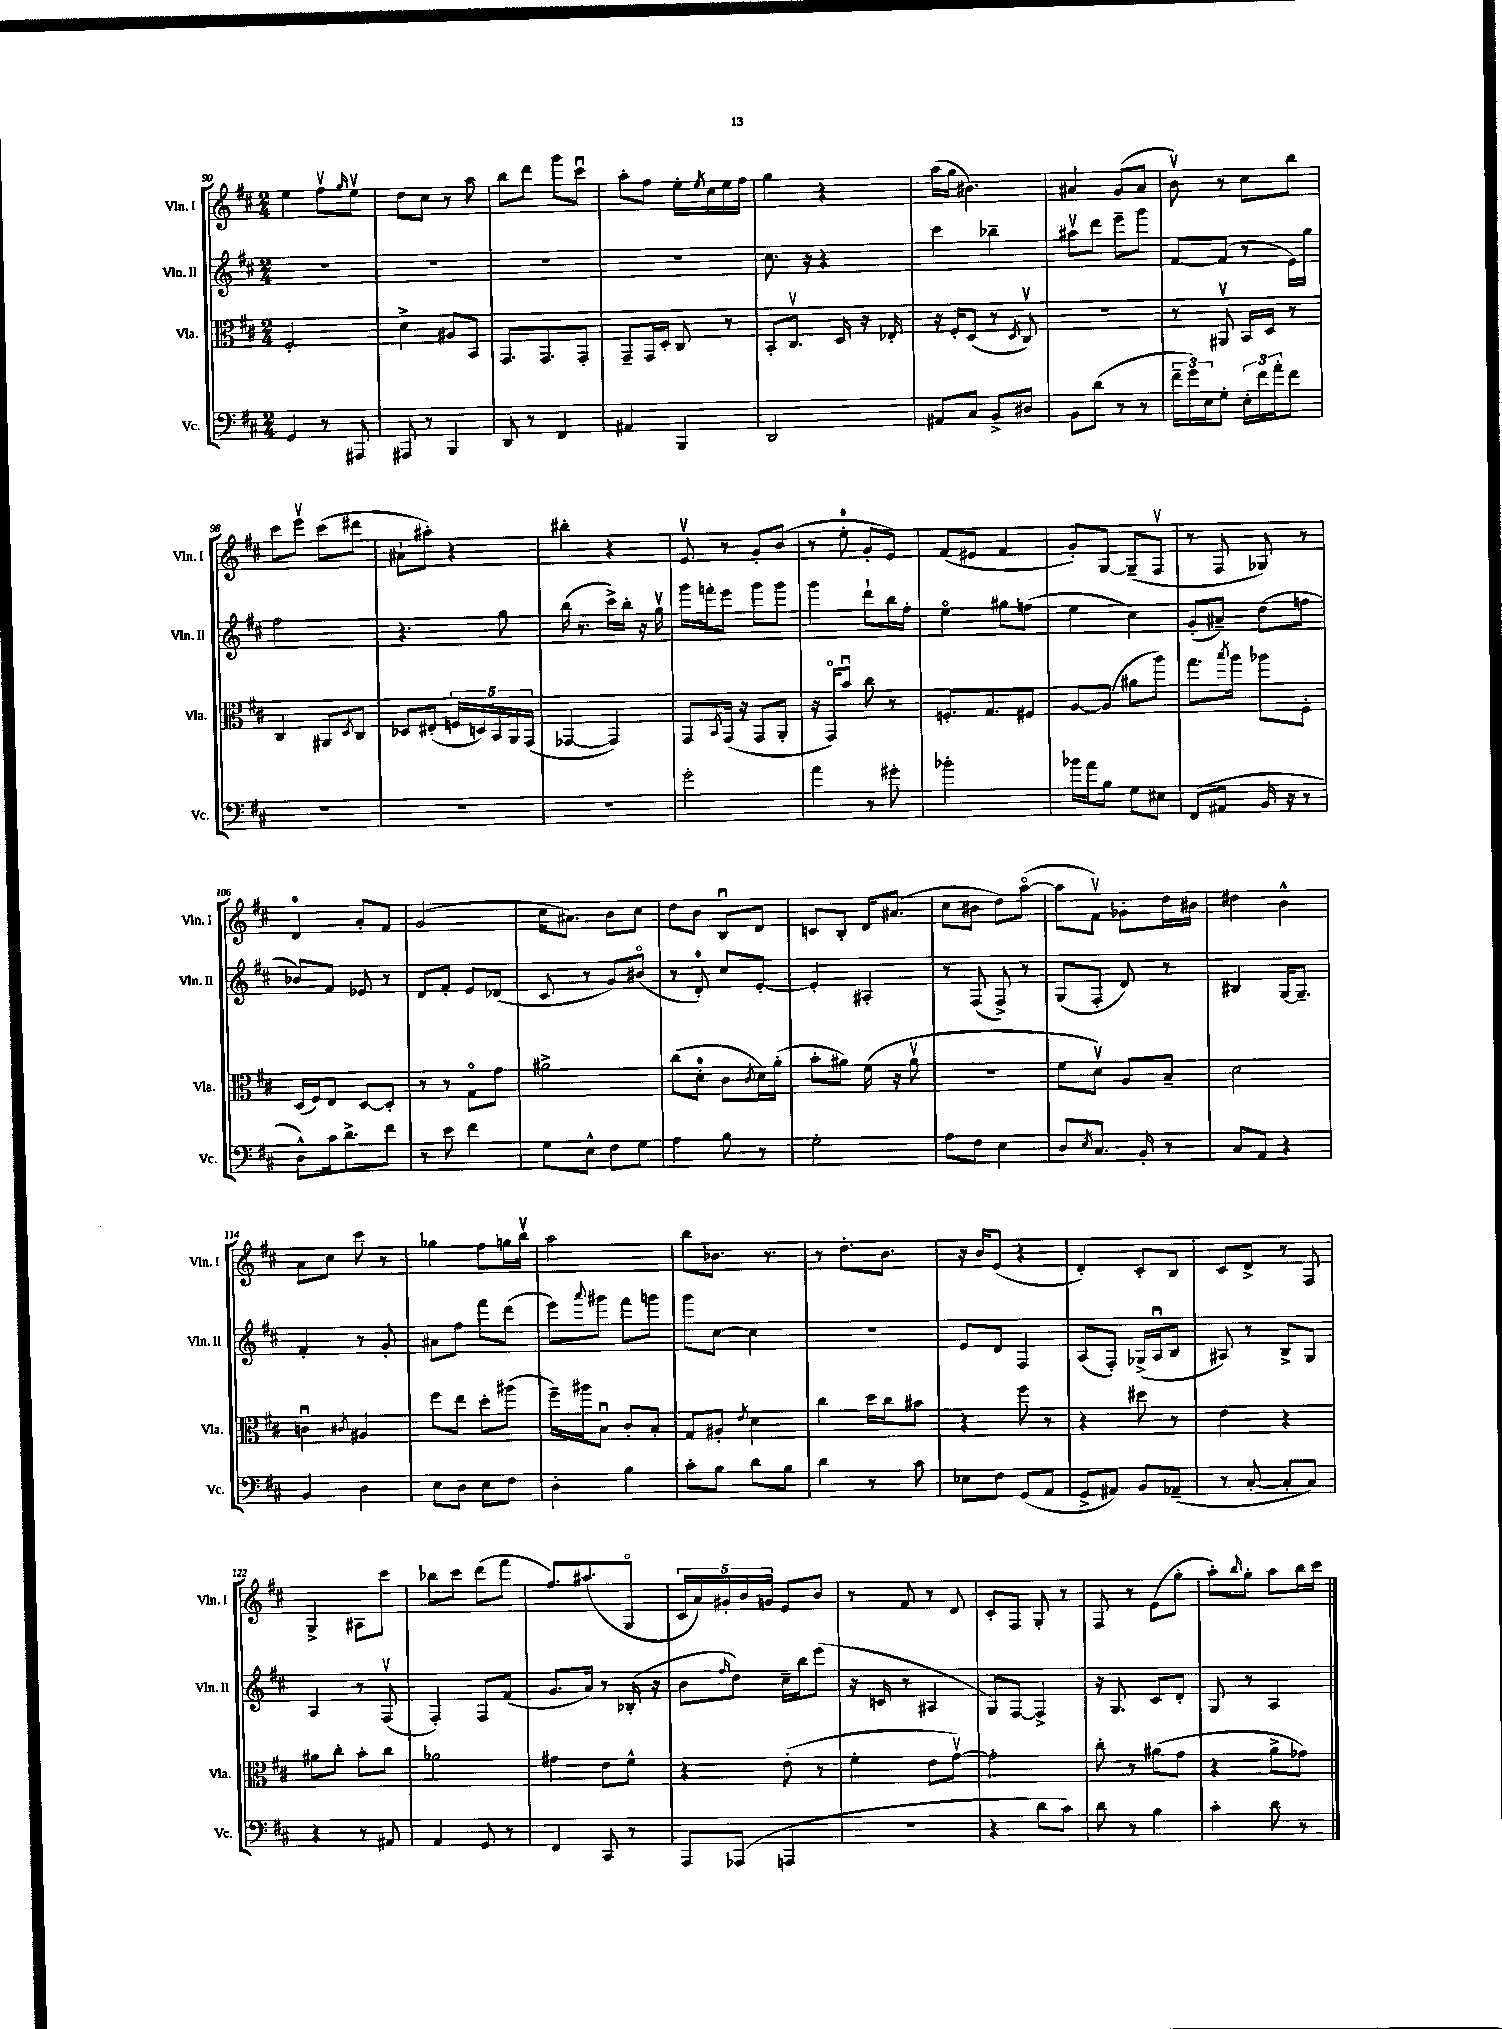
<<
\new StaffGroup <<
\new Staff = "s0" \with { instrumentName = "Vln. I" shortInstrumentName = "Vln. I" } {
    \clef treble \key d \major \numericTimeSignature \time 2/4
    e''4 fis''8\upbow \grace { g''16 } e''8\upbow |
    d''8 cis''8 r8 a''8 |
    b''8 d'''8 g'''8 cis'''8\downbow |
    a''8-. fis''8 e''16-. \acciaccatura { e''8 } cis''16 e''16 fis''16 |
    g''4 r4 |
    a''16( g''16 bis'4.) |
    ais'4 g'8( ais'8 |
    b'8\upbow) r8 cis''8 b''8 |
    cis'''8 e'''8\upbow cis'''8( dis'''8 |
    ais'8-! ais''8-.) r4 |
    bis''4-. r4 |
    e'8\upbow r8 g'8-. b'8( |
    r8 e''8-0-. g'8-. e'8) |
    fis'8( eis'8 fis'4 |
    g'8-.) g8~ g8--( fis8\upbow |
    r8 fis8 ges8) r8 |
    d'4-0 a'8-. fis'8 |
    g'2( |
    cis''16 ais'8.) b'8 cis''8 |
    d''8 b'8 b8\downbow d'8 |
    c'8 b8-. d'16 ais'8.( |
    cis''8 bis'8 d''8) a''8~\flageolet( |
    a''8 fis'8\upbow) ges'8-. d''16 bis'16 |
    dis''4 b'4-^ |
    a'8 cis''8 cis'''8 r8 |
    ges''4 fis''8 g''16 b''16\upbow |
    a''2 |
    b''8 bes'8. r8. |
    r8 d''8.-. b'8. |
    r16 b'16 e'8( r4 |
    d'4-.) cis'8-. b8 |
    cis'8 d'8-> r8 fis8 |
    g4-> ais8 cis'''8 |
    bes''8 cis'''8 d'''8( fis'''8 |
    fis''8.) ais''8.( g8\flageolet |
    \tuplet 5/4 { cis'16 a'16) gis'16-. b'16 g'16 } e'8 b'8 |
    r8 fis'8 r8 d'8 |
    cis'8-. fis8 g8-. r8 |
    fis8 r8 e'8( g''8-. |
    a''8-.) \grace { b''16 } g''8-. a''8 b''16 cis'''16 \bar "|." |
}
\new Staff = "s1" \with { instrumentName = "Vln. II" shortInstrumentName = "Vln. II" } {
    \clef treble \key d \major \numericTimeSignature \time 2/4
    R2 |
    R2 |
    R2 |
    R2 |
    cis''8. r16 r4 |
    cis'''4 bes''4-- |
    ais''8\upbow d'''8 e'''8-- g'''8 |
    fis'8~ fis'8( r8 e'16) g''16 |
    fis''2 |
    r4. g''8 |
    b''16( r8. cis'''16->) b''16-. r16 g''16\upbow |
    g'''16 f'''16-. e'''8 g'''8 g'''8 |
    g'''4 d'''8-! b''16 fis''16-. |
    e''4\flageolet gis''8 f''8( |
    e''4 cis''4) |
    g'8-.( ais'8--) d''8( f''8 |
    bes'8) fis'8 ees'8 r8 |
    d'8 fis'8-. e'8 des'8( |
    cis'8 r8 g'8) bis'8\flageolet( |
    r8 d'8-0-.) cis''8 e'8~-. |
    e'4-. ais4-. |
    r8 fis8( fis8->) r8 |
    g8( fis8-. d'8) r8 |
    bis4 g16~ g8.-- |
    fis'4-. r8 g'8-. |
    ais'8 fis''8 fis'''8 d'''8( |
    e'''8) \appoggiatura { a'''8 } gis'''8 fis'''8 g'''8 |
    g'''8 cis''8~ cis''4 |
    R2 |
    e'8 d'8 fis4 |
    a8( fis8-.) ges16->( a16\downbow b8 |
    ais8) r8 b8-> g8 |
    a4 r8 fis8\upbow( |
    fis4-.) fis8 fis'8( |
    g'8. a'16) r8 bes16-.( r16 |
    b'8 \grace { fis''16 } d''8) cis''16-- b''16 e'''8( |
    r16 c'16 r8 ais4 |
    g8) fis8~ fis4-> |
    r16 g8. cis'8 d'8-. |
    g8 r8 a4 \bar "|." |
}
\new Staff = "s2" \with { instrumentName = "Vla." shortInstrumentName = "Vla." } {
    \clef alto \key d \major \numericTimeSignature \time 2/4
    fis2-. |
    d'4-> ais8 b,8 |
    g,8. g,8. g,8-. |
    g,8-- g,16 d16-. cis8 r8 |
    b,8-. cis8.\upbow d16 r16 ees16-. |
    r16 fis16-. d8( r8 \acciaccatura { d8 } cis8\upbow) |
    r2 |
    r8 ais,8\upbow b,16 d16 r8 |
    cis4 ais,8 \acciaccatura { d8 } cis8 |
    des8 eis8-.( \tuplet 5/4 { f16 d16) b,16 a,16 g,16( } |
    ges,4~ ges,4) |
    g,8 \acciaccatura { b,8 } g,16( r16 g,8 a,8-. |
    r16 g,16\flageolet) b'8\downbow cis''8 r8 |
    f8.-. g8. fis8 |
    a8~ a8( ais'8 a''8) |
    g''8. \acciaccatura { b''8 } a''16 aes''8 fis8-. |
    d16( fis16) e8 d8~ d8-. |
    r8 r8 g8\flageolet g'8 |
    ais'2-> |
    cis''8( d'8-0-. cis'8 \acciaccatura { cis'8 } d'16) a'16-.( |
    b'8-. ais'8) fis'16( r16 ais'8\upbow |
    R2 |
    fis'8 d'8\upbow) a8 b8-- |
    d'2 |
    c'4\downbow \acciaccatura { cis'8 } ais4 |
    fis''8 e''8 d''8-. ais''8( |
    fis''16--) ais''16 b8\downbow cis'8-. b8-. |
    g8 ais8-. \acciaccatura { e'8 } d'4 |
    cis''4 d''16 cis''16 bis'8 |
    r4 fis''8 r8 |
    r4 dis''8 r8 |
    e'4 r4 |
    ais'8 cis''8-. b'8-. cis''8 |
    aes'2 |
    gis'4 e'8 fis'8-^ |
    r4 e'8-.( r8 |
    fis'4-. e'8 g'8~\upbow) |
    g'2-. |
    cis''8-. r8 ais'8( g'8 |
    r4 a'8-> ges'8) \bar "|." |
}
\new Staff = "s3" \with { instrumentName = "Vc." shortInstrumentName = "Vc." } {
    \clef bass \key d \major \numericTimeSignature \time 2/4
    g,4 r8 ais,,8 |
    ais,,8 r8 b,,4 |
    d,8 r8 fis,4 |
    ais,4 b,,4 |
    d,2 |
    ais,8 cis8 b,8-> dis8 |
    b,8 d'8( r8 r8 |
    \tuplet 3/2 { fis'16-- g'16) e16 } g8-. \tuplet 3/2 { e16-. fis'16 a'16-. } fis'8 |
    R2 |
    R2 |
    R2 |
    g'2-. |
    a'4 r8 gis'8-. |
    bes'2-. |
    bes'16 a'16 b8 g8 eis8 |
    fis,8( ais,8 b,16 r16 r8 |
    d8-^) cis'16 d'8.-> fis'8 |
    r8 e'8 fis'4 |
    g8 e8-^ fis8 g8 |
    a4 b8 r8 |
    g2-. |
    a8 fis8 e4 |
    d8 \acciaccatura { e8 } cis8. b,16-. r8 |
    cis8 a,8 r4 |
    b,4 d4 |
    e8 d8 e8 fis8 |
    d4-. b4 |
    cis'8-. b8 d'8 b8 |
    d'4 r8 cis'8 |
    ees8 fis8 g,8( a,8 |
    g,8-> ais,8) b,8 aes,8--( |
    r8 cis8~-. cis8-. cis8) |
    r4 r8 ais,8 |
    a,4 g,8 r8 |
    fis,4 cis,8 r8 |
    a,,8 aes,,8( a,,4 |
    r2 |
    r4 d'8 cis'8) |
    d'8 r8 b4 |
    cis'4-. d'8 r8 \bar "|." |
}
>>
>>
\layout { \context { \Score currentBarNumber = #90 } }
